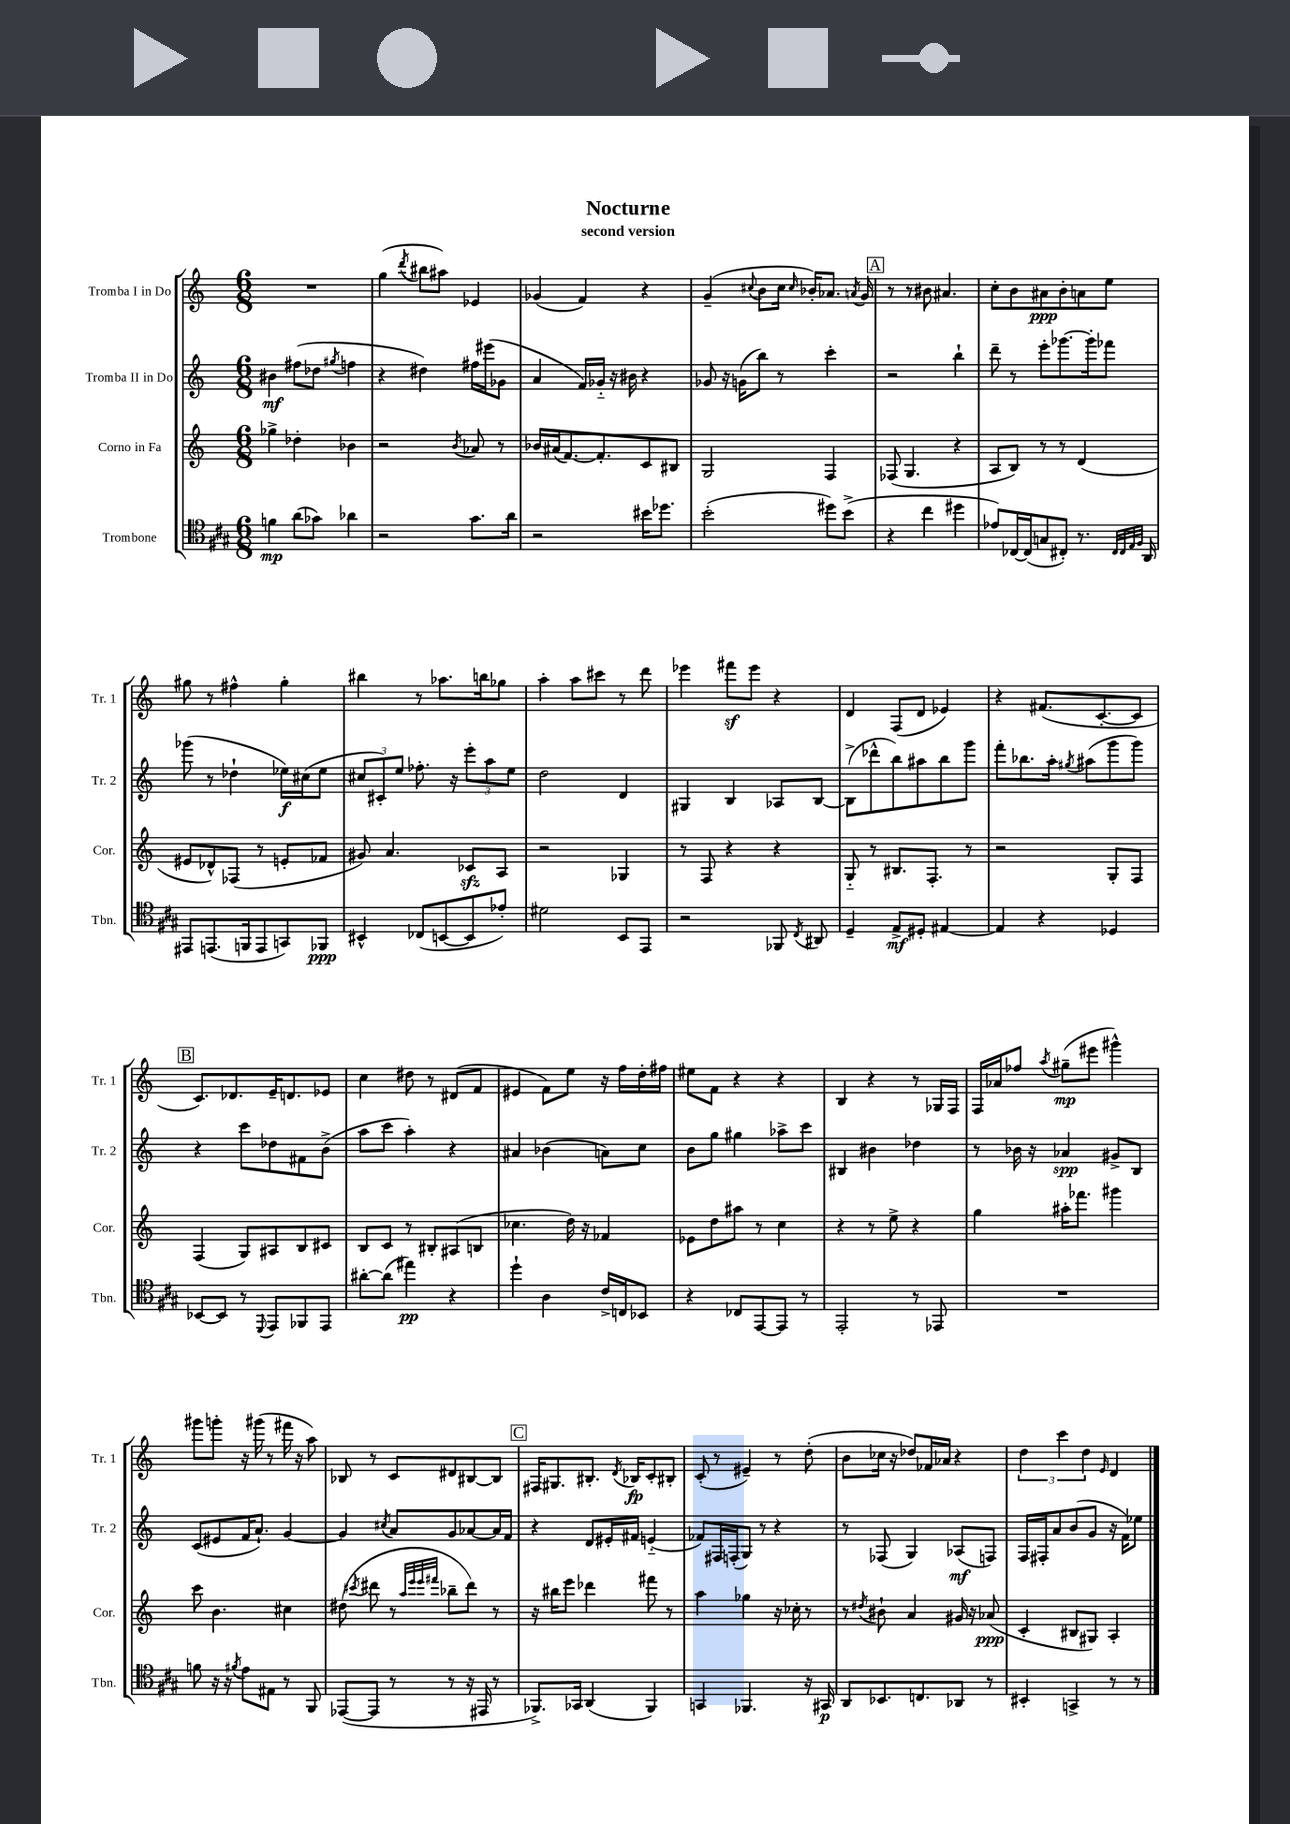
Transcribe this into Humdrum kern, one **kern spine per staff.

**kern	**kern	**kern	**kern
*staff4	*staff3	*staff2	*staff1
*clefC4	*clefG2	*clefG2	*clefG2
*k[f#c#g#]	*k[]	*k[]	*k[]
*M6/8	*M6/8	*M6/8	*M6/8
4f	4gg-^	4b#	2.r
(8a	4dd-'	(8ff#	.
8g-)	.	8dd-	.
.	.	8qgg#	.
4a-	4b-	4ff	.
=	=	=	=
2r	2r	4r	(4gg
.	.	.	8qddd
.	.	4dd#)	8bb#
.	.	.	8aa#)
.	8qb	.	.
8.g#	8a-	16ff#	4e-
.	.	(16eee#	.
.	8r	8g-	.
16a	.	.	.
=	=	=	=
2r	16b-	4a	(4g-
.	(16a#	.	.
.	[8.f)	.	.
.	.	16f)	4f)
.	8.f']	16g-'~	.
.	.	16r	.
.	.	16b#	.
16b#	8c	4r	4r
8.dd-	.	.	.
.	8B#	.	.
=	=	=	=
(2b'	2G	8g-	(4g~
.	.	16r	.
.	.	(16g	.
.	.	.	8qqcc#
.	.	8bb)	8b
.	.	8r	16cc#
.	.	.	16qqcc#
.	.	.	16b-')
8dd#)	4F	4ccc'	8.a-
(8b^	.	.	.
.	.	.	8qa
.	.	.	16g
=	=	=	=
4r	(8F-	2r	8r
.	4.G	.	8r
4cc#	.	.	8b#
.	.	.	4.a#
4dd#	4r	4bb`	.
=	=	=	=
8e-)	8A	8ddd~	8cc'
[16C-	8B)	8r	8b
(16C-]	.	.	.
8G	8r	8eee'	8a#
8C#')	8r	[8.ggg-	8b'
8.r	(4d	.	8a
.	.	16ggg-']	.
.	.	8fff-	8ee
32qqC#	.	.	.
32qqC#	.	.	.
32qqE	.	.	.
32qqF#	.	.	.
16AA	.	.	.
=	=	=	=
8EE#	8e#	(8ggg-	8gg#
(8.EE	8d-^^)	8r	8r
.	(8F-	4dd-`	4ff#^^
16FF	.	.	.
8EE	8r	.	.
8GG)	8e'	16ee-)	4gg#'
.	.	(16cc#	.
8FF-	8f-	8ee-	.
=	=	=	=
4BB#^^	8g#)	12cc#	4bb#
.	.	12c#')	.
.	4.a	.	.
.	.	12ee	.
(8C-	.	8.ff-'	8r
[8BB	.	.	8.aa-
.	.	16r	.
8BB]	8c-	12eee'	.
.	.	.	16bb
.	.	12aa	.
8e-')	8A	.	8gg-
.	.	12ee	.
=	=	=	=
2d#	2r	2dd	4aa'
.	.	.	8aa
.	.	.	8ccc#
8BB	4G-	4d	8r
8EE	.	.	8ddd
=	=	=	=
2r	8r	4G#	4eee-
.	8F	.	.
.	4r	4B	8fff#
.	.	.	8eee-
8FF-	4r	8A-	4r
8qC#	.	.	.
8AA#	.	[8B	.
=	=	=	=
4D~	8G'~	(8B^]	4d
.	8r	8ddd-^^	.
8E^	8.B#	8bb)	(8F
8D#'	.	8aa#	8d
.	8.F'	.	.
[4E#	.	8bb	4e-)
.	8r	8ggg	.
=	=	=	=
4E#]	2r	8fff'	4r
.	.	8.bb-	.
4r	.	.	(8.f#
.	.	16aa'	.
.	.	8qgg#	.
.	.	(8aa#	.
.	.	.	[8.c'
4D-	8G'	8ggg	.
.	8F	8ggg)	8c]
=	=	=	=
[8BB-	(4F	4r	8.c)
8BB-]	.	.	.
.	.	.	8.d-
8r	8G)	8ccc	.
8qqDD	.	.	.
8EE	8A#	8dd-	16e~
.	.	.	8.d
8FF-	8B	8f#	.
8EE	8c#	(8b^	8e-
=	=	=	=
[8a#'	8B	8aa	4cc
(8a#]	8c	8ccc	.
4ee#)	8r	4aa')	8dd#
.	8B#'	.	8r
4r	(8A#	4r	(8d#
.	8B	.	8f
=	=	=	=
4dd`	4.cc-	4a#	4e#
4A	.	(4b-	8f)
.	16dd)	.	8ee
.	16r	.	.
16c#^	4f-	8a)	16r
16C	.	.	16ff
8BB-	.	8cc	16dd'
.	.	.	16ff#
=	=	=	=
4r	8e-	8b	8ee#
.	8dd	8gg	8f
8C-	8aa#	4gg#	4r
[8EE	8r	.	.
8EE]	4cc	8aa-^	4r
8r	.	8ccc	.
=	=	=	=
2EE'	4r	4B#	4B
.	8r	4b#	4r
.	8ee^	.	.
8r	4r	4dd-	8r
8EE-	.	.	16G-
.	.	.	16F
=	=	=	=
2.r	4gg	8r	16F
.	.	.	16a-
.	.	16b-	8ff-
.	.	16r	.
.	.	.	8qaa
.	16aa#'	4a-	(8gg#~
.	8.fff-	.	.
.	.	.	8eee#
.	4ggg#	8g#^	4ggg#^^)
.	.	8B	.
=	=	=	=
8f	8ccc	(8c	8ggg#
16r	4.b	8e#	8ggg'
16r	.	.	.
8qf#	.	.	.
8e	.	16f	16r
.	.	8.a`)	(16ggg#
8E#	.	.	8r
8r	4cc#	[4g	16fff#
.	.	.	16r
8FF#	.	.	8aa)
=	=	=	=
([8EE-	(8dd#	4g]	8B-
.	8qccc#	.	.
8EE-]	8ddd#	.	8r
.	.	8qcc#	.
8r	8r	8a	8c
.	32qqaa	.	.
.	32qqeee	.	.
.	32qqeee	.	.
.	32qqfff#	.	.
8r	8bb-~	8g	8d#
16r	8ddd#)	[8a-	[8B#
16EE#	.	.	.
8r	8r	16a-]	8B#]
.	.	16f	.
=	=	=	=
8.FF-^)	16r	4r	16F#
.	16bb#	.	8.G#
.	8eee	.	.
16GG-	.	.	.
(4AA	4ddd-	8d	8.B#'
.	.	16e#'	.
.	.	.	8qd
.	.	16f#	16B-
4FF-)	8fff#	(4e'~	8c'
.	8r	.	8B#'
=	=	=	=
4GG	4aa	8f-)	(8c'
.	.	16F#	8r
.	.	(16F'	.
4.FF-	4gg-	8G)	4e#~)
.	.	8r	.
.	16r	4r	8r
.	16cc-'	.	.
16r	8r	.	(8dd'
16GG#	.	.	.
=	=	=	=
8AA	8r	8r	8b
.	8qdd#	.	.
8.BB-	8b#`	(8F-	16cc-
.	.	.	16r
.	4a	4G)	8dd-)
8.C	.	.	.
.	.	.	16f-
.	.	.	16a-
8AA-	16g#	(8A-	4r
.	16r	.	.
8r	(8a-	8F)	.
=	=	=	=
4BB#'	4c'	16F	6dd
.	.	16F#'	.
.	.	8a	.
.	.	.	6ccc
4GG^	8B#	(8b	.
.	.	.	6dd
.	8G#)	8g	.
.	.	.	16qqe
8r	4A'	16r	4d
.	.	16f)	.
8r	.	8ee-	.
==	==	==	==
*-	*-	*-	*-
